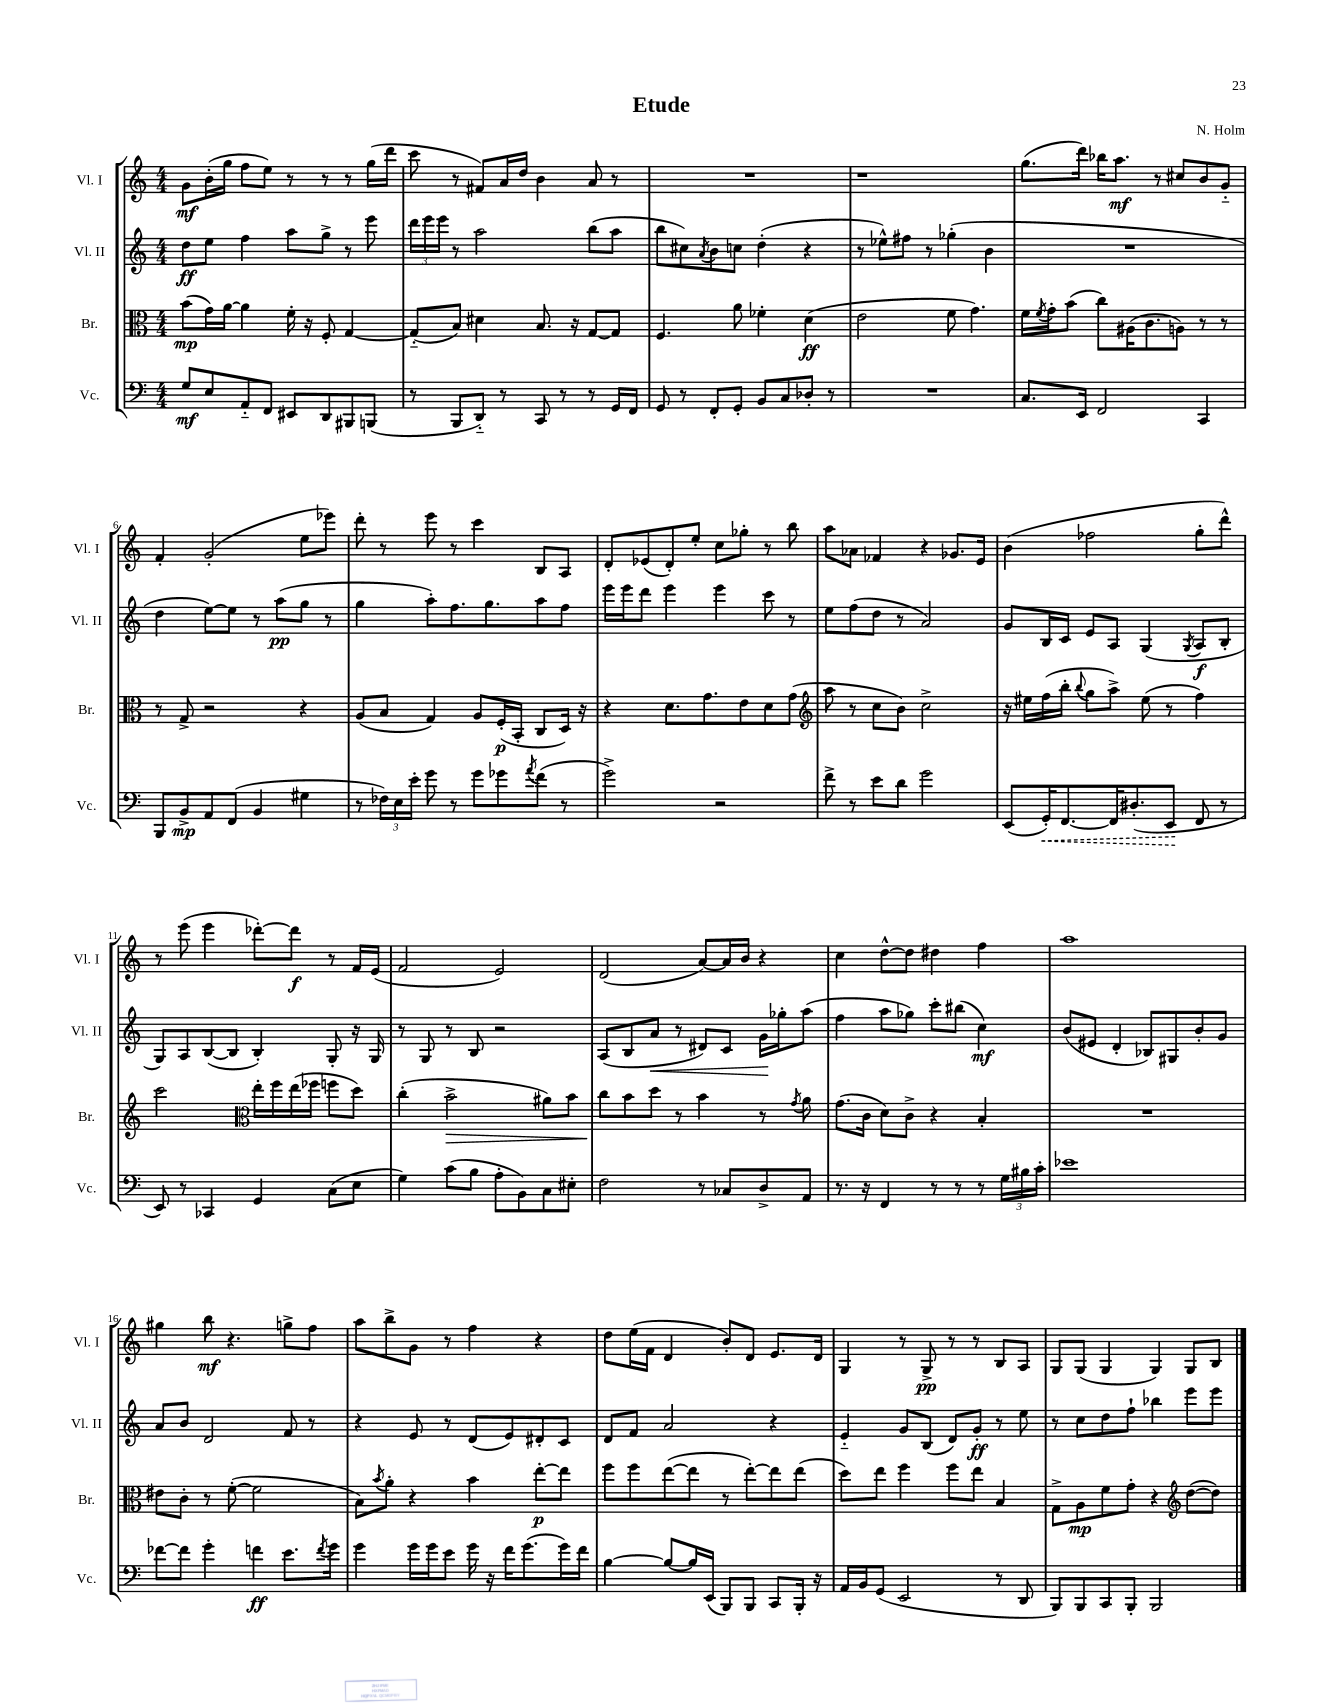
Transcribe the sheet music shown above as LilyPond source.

\header { title = "Etude" composer = "N. Holm" }
<<
\new StaffGroup <<
\new Staff = "s0" \with { instrumentName = "Vl. I" shortInstrumentName = "Vl. I" } {
    \clef treble \key c \major \numericTimeSignature \time 4/4
    g'8\mf b'16-.( g''16 f''8 e''8) r8 r8 r8 g''16( d'''16 |
    c'''8 r8 fis'8) a'16 d''16 b'4 a'8 r8 |
    R1 |
    r1 |
    g''8.( d'''16) bes''16 a''8.\mf r8 cis''8 b'8 g'8-_ |
    f'4-. g'2-.( e''8 ees'''8) |
    d'''8-. r8 e'''8 r8 c'''4 b8 a8 |
    d'8-. ees'8( d'8-.) e''8-. c''8 ges''8-. r8 b''8 |
    a''8 aes'8 fes'4 r4 ges'8. e'16 |
    b'4( fes''2 g''8-. d'''8-^) |
    r8 e'''8( e'''4 des'''8~-.) des'''8\f r8 f'16 e'16( |
    f'2 e'2) |
    d'2( a'8~) a'16 b'16 r4 |
    c''4 d''8~-^ d''8 dis''4 f''4 |
    a''1 |
    gis''4 b''8\mf r4. g''8-> f''8 |
    a''8 b''8-> g'8 r8 f''4 r4 |
    d''8 e''16( f'16 d'4 b'8-.) d'8 e'8. d'16 |
    g4 r8 g8->\pp r8 r8 b8 a8 |
    g8 g8( g4 g4) g8 b8 \bar "|." |
}
\new Staff = "s1" \with { instrumentName = "Vl. II" shortInstrumentName = "Vl. II" } {
    \clef treble \key c \major \numericTimeSignature \time 4/4
    d''8\ff e''8 f''4 a''8 g''8-> r8 e'''8 |
    \tuplet 3/2 { d'''16 e'''16 e'''16 } r8 a''2 b''8( a''8 |
    b''8 cis''8) \acciaccatura { a'8 } b'8 c''8 d''4-.( r4 |
    r8 ees''8-^) fis''8 r8 ges''4-.( b'4 |
    R1 |
    d''4 e''8~) e''8 r8 a''8\pp( g''8 r8 |
    g''4 a''8-.) f''8. g''8. a''8 f''8 |
    e'''16 e'''16 d'''8 e'''4 e'''4 c'''8 r8 |
    e''8 f''8( d''8 r8 a'2) |
    g'8 b16 c'16 e'8 a8 g4( \acciaccatura { g8 } a8\f b8-. |
    g8) a8 b8~( b8 b4-.) g8-. r16 g16 |
    r8 g8 r8 b8 r2 |
    a8( b8 a'8\< r8 dis'8) c'8 g'16\! ges''16-. a''8( |
    f''4 a''8 ges''8) c'''8-. bis''8( c''4\mf) |
    b'8( eis'8 d'4-. bes8) gis8 b'8-. g'8 |
    a'8 b'8 d'2 f'8 r8 |
    r4 e'8 r8 d'8( e'8) dis'8-. c'8 |
    d'8 f'8 a'2 r4 |
    e'4-_ g'8 b8( d'8) g'8-.\ff r8 e''8 |
    r8 c''8 d''8 f''8-! bes''4 e'''8 e'''8 \bar "|." |
}
\new Staff = "s2" \with { instrumentName = "Br." shortInstrumentName = "Br." } {
    \clef alto \key c \major \numericTimeSignature \time 4/4
    b'8\mp( g'16) a'16~ a'4 f'16-. r16 f8-. g4~ |
    g8-_( b8) dis'4 b8. r16 g8~ g8 |
    f4. a'8 fes'4-. d'4\ff( |
    e'2 f'8 g'4.) |
    f'16 \acciaccatura { f'8 } g'16-. b'8( c''8) ais16( c'8. a8) r8 r8 |
    r8 g8-> r2 r4 |
    a8( b8 g4) a8 f16-.\p( b,16-. c8 d16) r16 |
    r4 d'8. g'8. e'8 d'8 g'8( |
    \clef treble a''8 r8 c''8 b'8) c''2-> |
    r16 eis''16 f''16( b''16-. \appoggiatura { b''8 } g''8 a''8->) eis''8( r8 f''4) |
    c'''2 \clef alto e''16-. f''16 e''16( fes''16 f''8 d''8) |
    c''4-.( b'2->\> ais'8) b'8 |
    c''8\! b'8 d''8 r8 b'4 r8 \acciaccatura { g'8 } a'8 |
    g'8.( c'16 d'8) c'8-> r4 b4-. |
    R1 |
    eis'8 c'8-. r8 f'8~-.( f'2 |
    b8) \acciaccatura { b'8 } a'8-. r4 b'4 e''8~-.\p e''8 |
    f''8 f''8 e''8~( e''8 r8 e''8~-.) e''8 e''8( |
    d''8) e''8 f''4 f''8 e''8 b4 |
    g8-> a8\mp f'8 g'8-. r4 \clef treble d''8~( d''8) \bar "|." |
}
\new Staff = "s3" \with { instrumentName = "Vc." shortInstrumentName = "Vc." } {
    \clef bass \key c \major \numericTimeSignature \time 4/4
    g8\mf e8 a,8-_ f,8 eis,8 d,8 bis,,8 b,,8( |
    r8 b,,8 d,8-_) r8 c,8 r8 r8 g,16 f,16 |
    g,8 r8 f,8-. g,8-. b,8 c8 des8-. r8 |
    R1 |
    c8. e,16 f,2 c,4 |
    b,,8 b,8->\mp a,8 f,8( b,4 gis4 |
    r8 \tuplet 3/2 { fes16) e16 e'16-. } g'8 r8 g'8 ges'8 \acciaccatura { a'8 } f'8( r8 |
    g'2->) r2 |
    f'8-> r8 e'8 d'8 g'2 |
    e,8( \once \override Hairpin.style = #'dashed-line g,16-.\<) f,8.~ f,16 dis8.-.( e,8\! f,8 r8 |
    e,8) r8 ces,4 g,4 c8( e8 |
    g4) c'8( b8 a8-. b,8) c8 eis8-. |
    f2 r8 ces8 d8-> a,8 |
    r8. r16 f,4 r8 r8 r8 \tuplet 3/2 { g16 bis16 c'16-. } |
    ees'1 |
    fes'8~ fes'8 g'4-. f'4\ff e'8. \acciaccatura { f'8 } g'16 |
    g'4 g'16 g'16 e'8 g'16 r16 f'16 g'8.( g'16) f'16 |
    b4~ b8~ b16 e,16( b,,8) b,,8 c,8 b,,16-. r16 |
    a,16 b,16 g,8( e,2 r8 d,8 |
    b,,8) b,,8 c,8 b,,8-. b,,2 \bar "|." |
}
>>
>>
